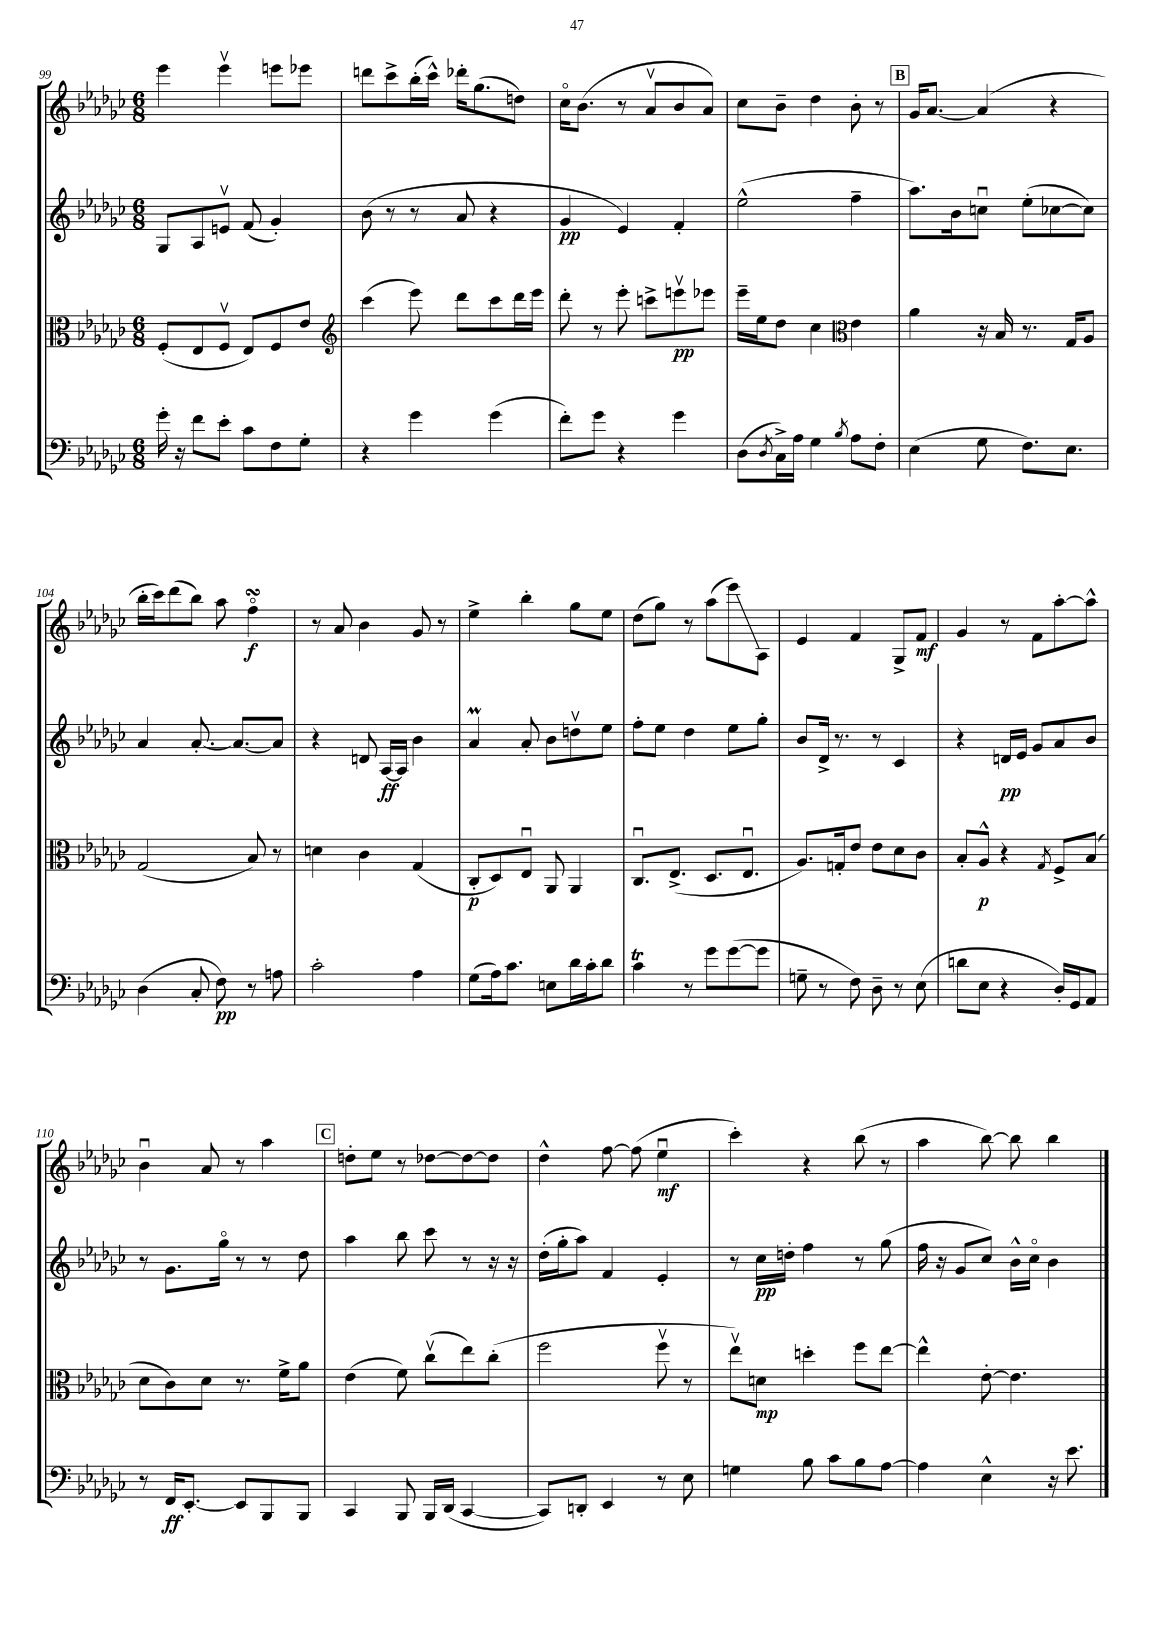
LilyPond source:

<<
\new StaffGroup <<
\new Staff = "s0" {
    \clef treble \key ges \major \numericTimeSignature \time 6/8
    ees'''4 ees'''4\upbow e'''8 ees'''8 |
    d'''8 ces'''8-> bes''16-.( ces'''16-^) des'''16-. ges''8.( d''8) |
    ces''16\flageolet bes'8.( r8 aes'8\upbow bes'8 aes'8) |
    ces''8 bes'8-- des''4 bes'8-. r8 |
    \mark \markup { \box "B" } ges'16 aes'8.~ aes'4( r4 |
    bes''16-. ces'''16) des'''8( bes''8) aes''8 f''4\flageolet\turn\f |
    r8 aes'8 bes'4 ges'8 r8 |
    ees''4-> bes''4-. ges''8 ees''8 |
    des''8( ges''8) r8 aes''8( ees'''8\glissando) aes8 |
    ees'4 f'4 ges8-> f'8\mf |
    ges'4 r8 f'8 aes''8~-. aes''8-^ |
    bes'4\downbow aes'8 r8 aes''4 |
    \mark \markup { \box "C" } d''8-. ees''8 r8 des''8~ des''8~ des''8 |
    des''4-^ f''8~ f''8( ees''4\downbow\mf |
    ces'''4-.) r4 bes''8( r8 |
    aes''4 bes''8~) bes''8 bes''4 \bar "|." |
}
\new Staff = "s1" {
    \clef treble \key ges \major \numericTimeSignature \time 6/8
    ges8 aes8 e'8\upbow f'8( ges'4-.) |
    bes'8( r8 r8 aes'8 r4 |
    ges'4\pp ees'4) f'4-. |
    ees''2-^( f''4-- |
    \mark \markup { \box "B" } aes''8.) bes'16 c''8\downbow ees''8-.( ces''8~ ces''8) |
    aes'4 aes'8.~-. aes'8.~ aes'8 |
    r4 d'8 aes16~\ff aes16 bes'4 |
    aes'4\prall aes'8-. bes'8 d''8\upbow ees''8 |
    f''8-. ees''8 des''4 ees''8 ges''8-. |
    bes'8 des'16-> r8. r8 ces'4 |
    r4 d'16\pp ees'16 ges'8 aes'8 bes'8 |
    r8 ges'8. ges''16\flageolet r8 r8 des''8 |
    \mark \markup { \box "C" } aes''4 bes''8 ces'''8 r8 r16 r16 |
    des''16-.( ges''16-. aes''8) f'4 ees'4-. |
    r8 ces''16\pp d''16-. f''4 r8 ges''8( |
    f''16 r16 ges'8 ces''8) bes'16-^ ces''16\flageolet bes'4 \bar "|." |
}
\new Staff = "s2" {
    \clef alto \key ges \major \numericTimeSignature \time 6/8
    f8-.( ees8 f8\upbow ees8) f8 ees'8 |
    \clef treble ces'''4( ees'''8) des'''8 ces'''8 des'''16 ees'''16 |
    des'''8-. r8 ees'''8-. c'''8-> e'''8\upbow\pp ees'''8 |
    ees'''16-- ees''16 des''8 ces''4 \clef alto ees'4 |
    \mark \markup { \box "B" } aes'4 r16 bes16 r8. ges16 aes8 |
    ges2( bes8) r8 |
    d'4 ces'4 ges4( |
    ces8-.\p des8) ees8\downbow aes,8 aes,4 |
    ces8.\downbow ees8.->( des8. ees8.\downbow |
    aes8.) g16-. ees'8 ees'8 des'8 ces'8 |
    bes8-. aes8-^\p r4 \acciaccatura { ges8 } f8-> bes8( |
    des'8 ces'8) des'8 r8. f'16-> aes'8 |
    \mark \markup { \box "C" } ees'4( f'8) ces''8\upbow( ees''8) ces''8-.( |
    f''2 f''8\upbow r8 |
    ees''8\upbow) d'8\mp d''4-. f''8 ees''8~ |
    ees''4-^ ees'8~-. ees'4. \bar "|." |
}
\new Staff = "s3" {
    \clef bass \key ges \major \numericTimeSignature \time 6/8
    ges'16-. r16 f'8 ees'8-. ces'8 f8 ges8-. |
    r4 ges'4 ges'4( |
    f'8-.) ges'8 r4 ges'4 |
    des8( \acciaccatura { des8 } ces16->) aes16 ges4 \acciaccatura { bes8 } aes8 f8-. |
    \mark \markup { \box "B" } ees4( ges8 f8.) ees8. |
    des4( ces8-. f8\pp) r8 a8 |
    ces'2-. aes4 |
    ges8( aes16) ces'8. e8 des'16 ces'16-. des'8 |
    ces'4\trill r8 ges'8 ges'8~( ges'8 |
    g8-- r8 f8) des8-- r8 ees8( |
    d'8 ees8 r4 des16-.) ges,16 aes,8 |
    r8 f,16\ff ees,8.~-. ees,8 bes,,8 bes,,8 |
    \mark \markup { \box "C" } ces,4 bes,,8 bes,,16 des,16( ces,4~ |
    ces,8) d,8-. ees,4 r8 ees8 |
    g4 bes8 ces'8 bes8 aes8~ |
    aes4 ees4-^ r16 ees'8. \bar "|." |
}
>>
>>
\layout { \context { \Score currentBarNumber = #99 } }
